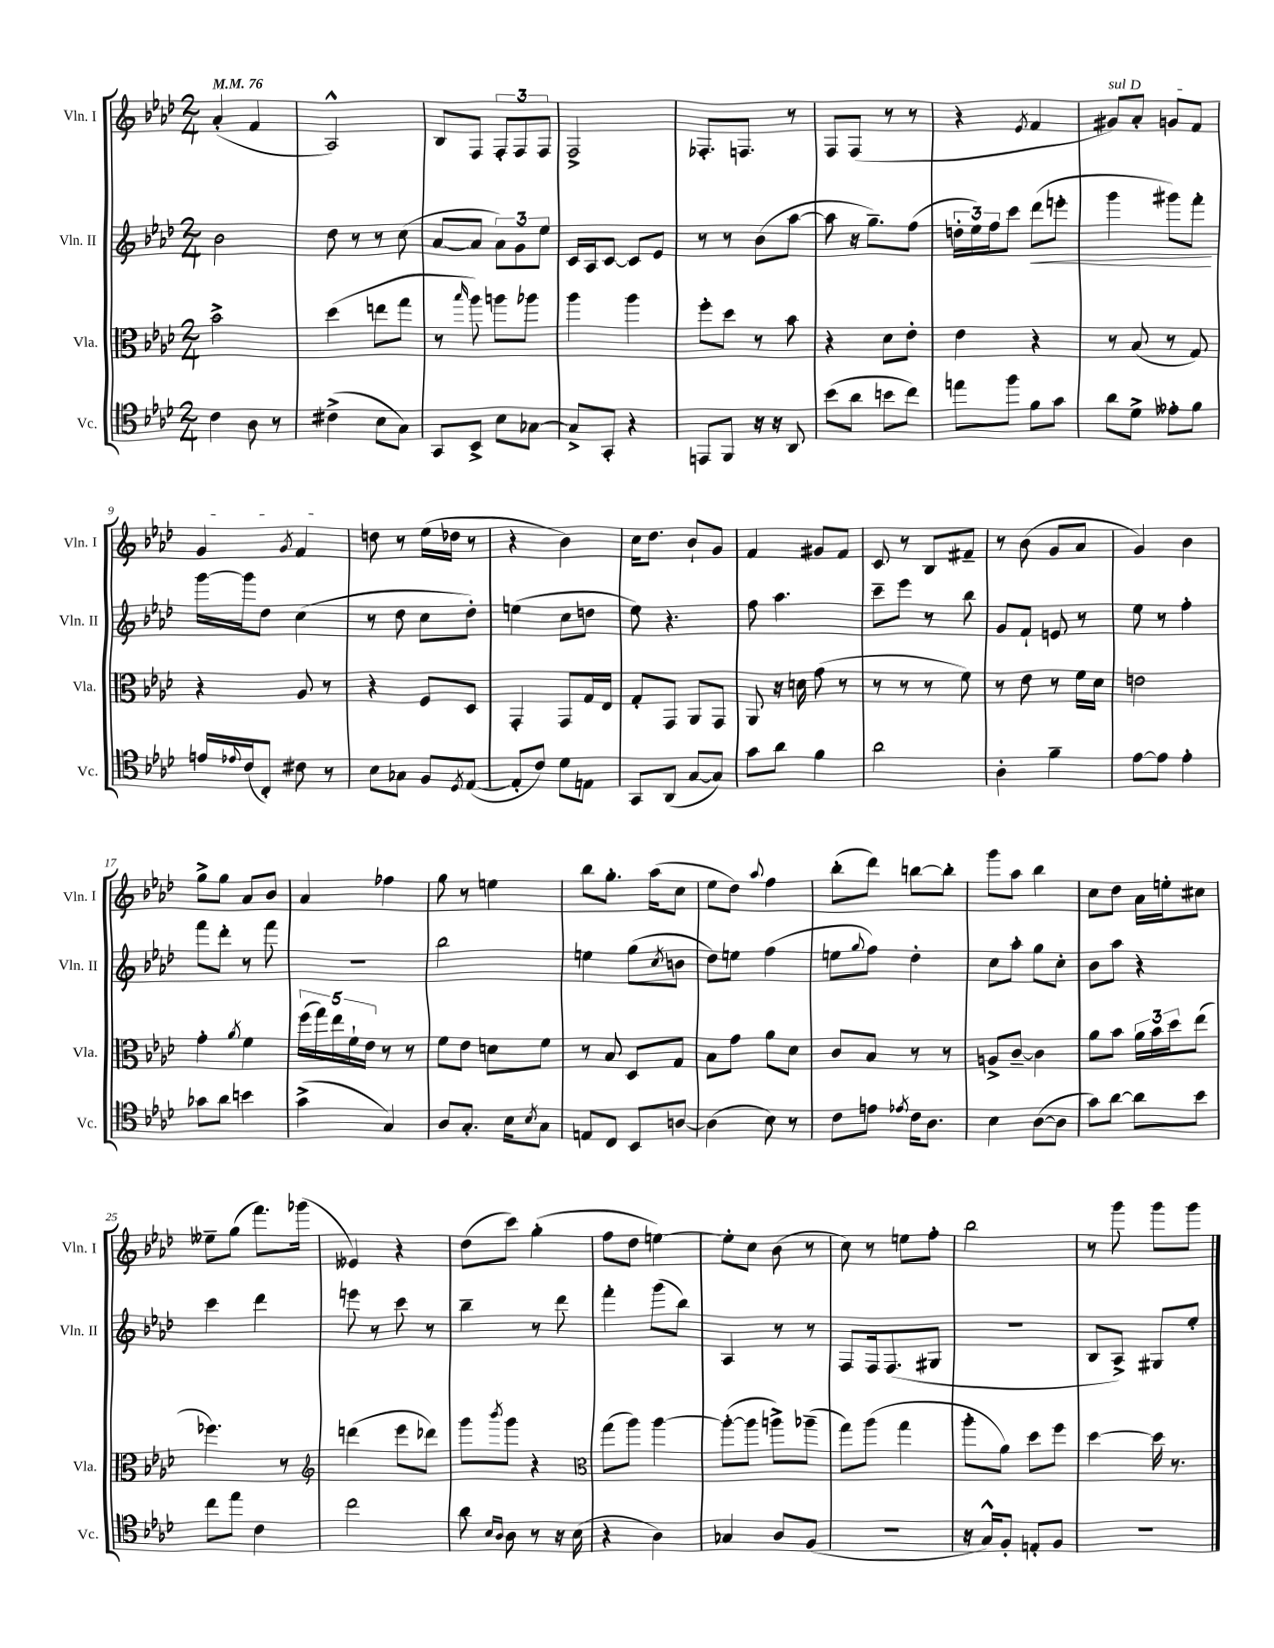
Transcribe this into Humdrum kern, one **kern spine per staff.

**kern	**kern	**kern	**kern
*staff4	*staff3	*staff2	*staff1
*clefC4	*clefC3	*clefG2	*clefG2
*k[b-e-a-d-]	*k[b-e-a-d-]	*k[b-e-a-d-]	*k[b-e-a-d-]
*M2/4	*M2/4	*M2/4	*M2/4
*MM76	*MM76	*MM76	*MM76
4c	2b-^	2b-	(4a-'
8A-	.	.	4f
8r	.	.	.
=	=	=	=
(4c#^	(4dd-	8dd-	2A-^^)
.	.	8r	.
8B-	8ee	8r	.
8G)	8gg	(8cc	.
=	=	=	=
8GG	8r	[8a-	8B-
.	16qqbb-	.	.
8BB-^	8aa-)	8a-]	8F
8B-	8aa	12a-)	12F'
.	.	12g	12F
[8G-	8aa-	.	.
.	.	12ee-	12F
=	=	=	=
8G-^]	4aa-	16c	2F^
.	.	16A-	.
8GG'	.	[8c	.
4r	4aa-	8c]	.
.	.	8e-	.
=	=	=	=
8EE	8ff'	8r	8.F-'
8FF	8dd-	8r	.
.	.	.	8.F
16r	8r	(8b-	.
16r	.	.	.
8AA-	8b-	[8aa-	8r
=	=	=	=
(8b-	4r	8aa-]	8F
8a-	.	16r	(8F
.	.	8.gg~)	.
8b	8d-	.	8r
8cc)	8e-'	(8ff	8r
=	=	=	=
8ee	4e-	24dd'	4r
.	.	24ee-)	.
.	.	24ff	.
8ff	.	8ccc	.
.	.	.	8qe-
8f	4r	(8ddd-	4f
8g	.	8eee'	.
=	=	=	=
8a-	8r	4ggg	8g#)
8d-^	(8B-	.	8a-'
8e--'	8r	8ggg#)	8g
8f	8G)	8fff'	8f
=	=	=	=
16e	4r	[16ggg	4g
8qqe-	.	.	.
(16c	.	16ggg]	.
8C')	.	8dd-	.
.	.	.	8qg
8c#	8A-	(4cc	4f
8r	8r	.	.
=	=	=	=
8B-	4r	8r	8dd
8G-	.	8dd-	8r
8F	8F	8cc	(16ee-
.	.	.	16dd-
8qD-	.	.	.
([8E-	8D-	8dd-')	8r
=	=	=	=
8E-']	4GG'	(4ee	4r
8c)	.	.	.
8d-	8GG	8cc	4b-)
8E	16G	8dd	.
.	16E-	.	.
=	=	=	=
8GG	8G'	8ee-)	16cc
.	.	.	8.dd-
(8AA-	8GG	4.r	.
[8G	8AA-	.	8b-`
8G])	8GG	.	8g
=	=	=	=
8g	8AA-	8ff	4f
8a-	16r	4.aa-	.
.	16d	.	.
4f	(8g	.	8g#
.	8r	.	8f
=	=	=	=
2a-	8r	8ccc~	8c
.	8r	8eee-	8r
.	8r	8r	8B-
.	8f)	8bb-	8f#~
=	=	=	=
4A-'	8r	8g	8r
.	8e-	8f`	(8b-
4f~	8r	8e	8g
.	16f	8r	8a-
.	16d-	.	.
=	=	=	=
[8e-	2e	8ee-	4g)
8e-]	.	8r	.
4e-'	.	4ff'	4b-
=	=	=	=
8g-	4g'	8fff	8gg^
8a-	.	8ddd-'	8gg
.	8qa-	.	.
4b	4f	8r	8a-
.	.	8fff	8b-
=	=	=	=
(4g^	(20ff	2r	4a-
.	20gg)	.	.
.	20ee-	.	.
.	20f`	.	.
.	20e-	.	.
4G)	8r	.	4ff-
.	8r	.	.
=	=	=	=
8A-	8f	2bb-	8gg
8.G'	8e-	.	8r
.	8d	.	4ee
16B-	.	.	.
8qB-	.	.	.
8G	8f	.	.
=	=	=	=
8E	8r	4ee	8bb-
8C	8B-	.	8.gg'
8BB-	8D-	(8gg	.
.	.	.	(16aa-
.	.	8qcc	.
[8A	8G	8b	8cc
=	=	=	=
(4A]	8B-	8dd-)	8ee-
.	8g	8ee	8dd-)
.	.	.	8qqaa-
8B-)	8a-	(4ff	4ff
8r	8d-	.	.
=	=	=	=
8c	8c	8ee	(8bb-'
.	.	8qqgg	.
8e	8B-	8ff)	8ddd-)
8qe-	.	.	.
16c	8r	4dd-'	[8bb
8.A-	.	.	.
.	8r	.	8bb']
=	=	=	=
4B-	8A^	8cc	8ggg
.	[8c~	8aa-'	8aa-
([8A-	4c]	8gg	4bb-
8A-]	.	8cc'	.
=	=	=	=
8g)	8a-	8b-	8cc
[8a-	8b-	8aa-	8dd-
8a-]	24a-	4r	16a-
.	24b-	.	.
.	.	.	16ee'
.	24dd-	.	.
8b-	(8ee-	.	8cc#
=	=	=	=
8cc	4.ff-)	4ccc	8ee--~
8ee-	.	.	(8gg
4c	.	4ddd-	8.fff)
.	8r	.	.
.	.	.	(16ggg-
=	=	=	=
*	*clefG2	*	*
2cc	(4ddd	8eee	4e--)
.	.	8r	.
.	8eee-	8ccc	4r
.	8ddd-)	8r	.
=	=	=	=
8a-	8ggg	4bb-~	(8dd-
16qqB-	.	.	.
16qqA-	8qbbb-	.	.
8A-	8ggg	.	8ccc)
8r	4r	8r	(4gg'
16r	.	8ddd-	.
(16B-	.	.	.
=	=	=	=
*	*clefC3	*	*
4r	(8gg	4fff'	8ff
.	8aa-)	.	8dd-
4A-)	[4aa-	(8ggg	[4ee)
.	.	8bb-)	.
=	=	=	=
4G-	(8aa-'_	4A-	8ee']
.	8aa-]	.	8cc
8A-	8aa^)	8r	(8b-
(8F	(8aa-~	8r	8r
=	=	=	=
2r	8gg)	8F	8cc)
.	(8aa-	16F	8r
.	.	(8.F	.
.	4gg	.	8ee
.	.	8G#	8ff'
=	=	=	=
16r	8aa-'	2r	2bb-
16G^^)	.	.	.
8F'	8a-)	.	.
8E'	8dd-	.	.
8F	8ff	.	.
=	=	=	=
2r	[4dd-	8B-	8r
.	.	8A-^)	8ggg
.	16dd-]	8G#	8ggg
.	8.r	.	.
.	.	8ee-'	8ggg
==	==	==	==
*-	*-	*-	*-
